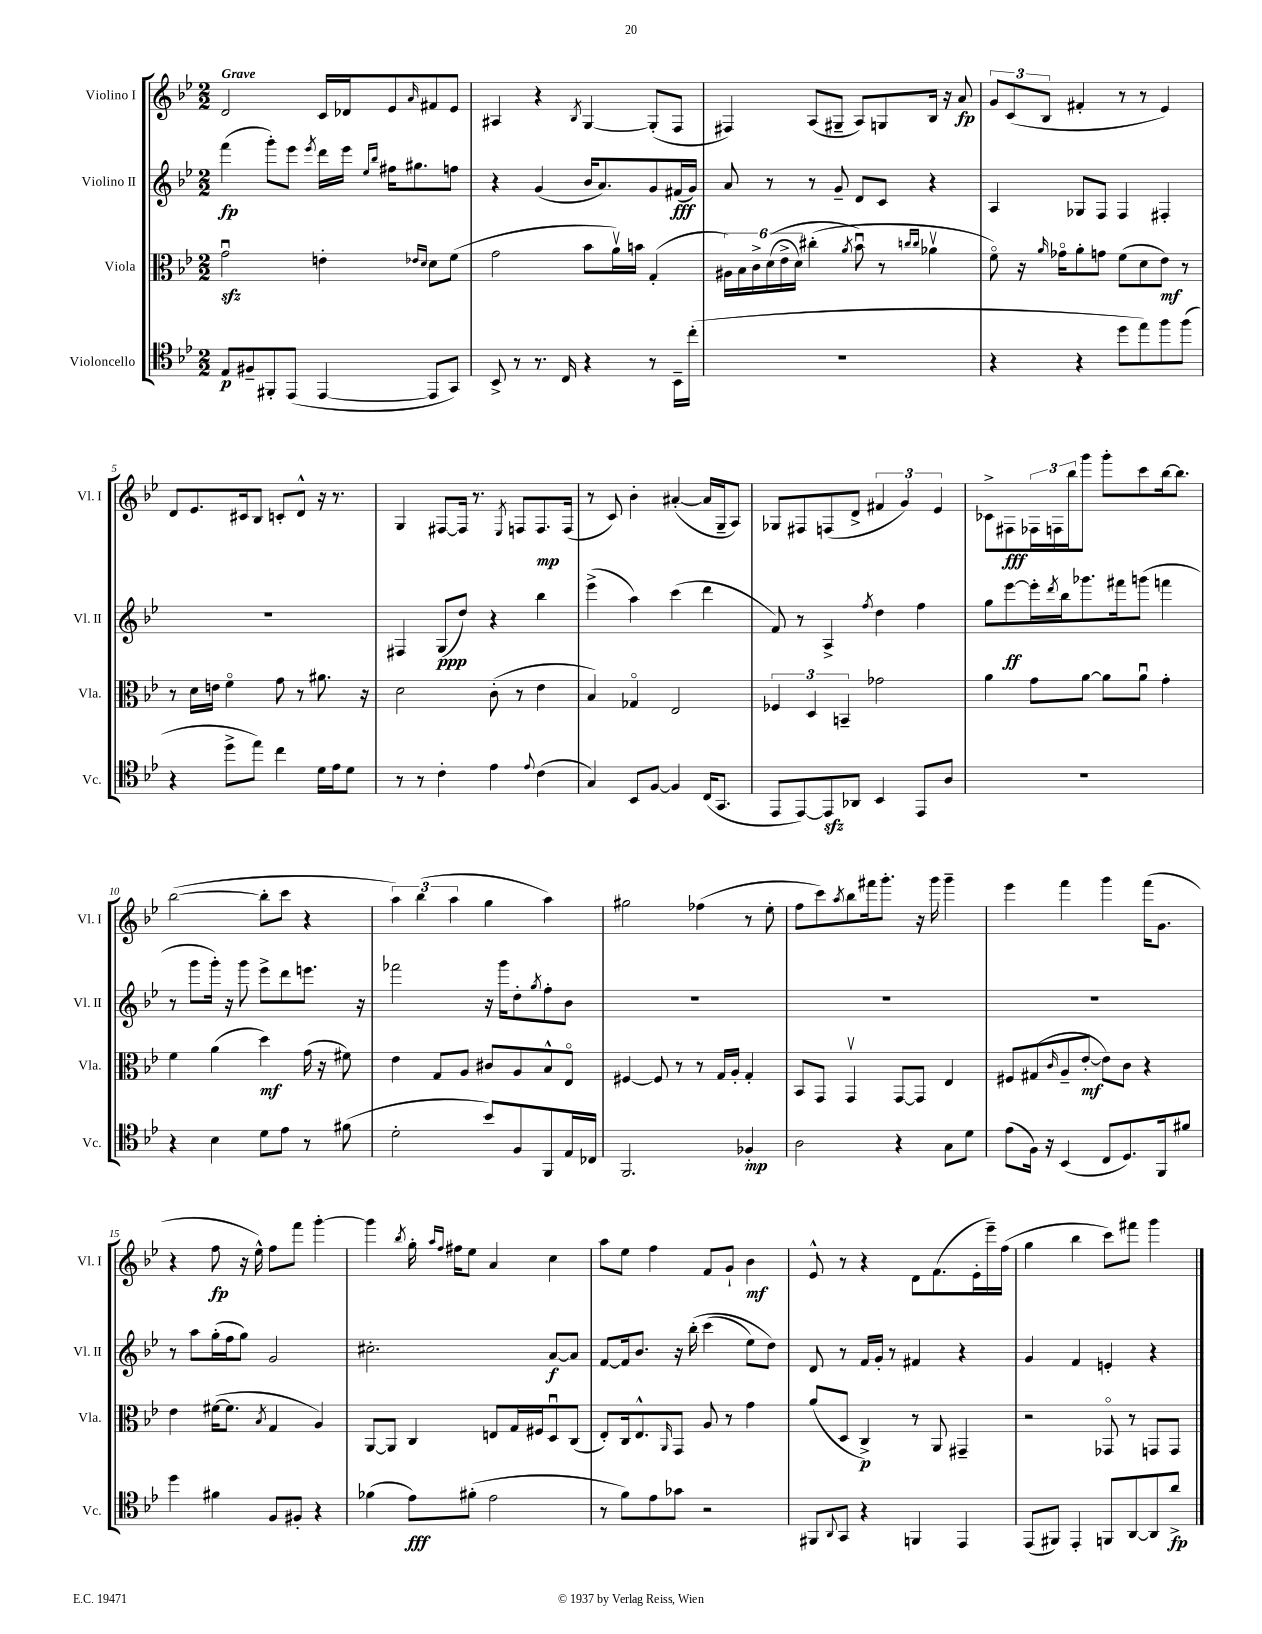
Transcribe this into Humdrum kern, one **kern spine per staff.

**kern	**kern	**kern	**kern
*staff4	*staff3	*staff2	*staff1
*clefC4	*clefC3	*clefG2	*clefG2
*k[b-e-]	*k[b-e-]	*k[b-e-]	*k[b-e-]
*M2/2	*M2/2	*M2/2	*M2/2
8E-	2gu	(4fff	2d
8F#~	.	.	.
8FF#'	.	8ggg')	.
(8EE-	.	8eee-	.
.	.	8qeee-	.
[4EE-	4e'	16ddd	16c
.	.	16eee-	16d-
.	.	16qqee-	.
.	.	16qqbb-	.
.	.	16ff#	8e-
.	.	8.gg#	.
.	16qqe-	.	.
.	16qqd	.	16qqa
8EE-]	8d	.	8f#
8GG)	(8f	8ff	8e-
=	=	=	=
8BB-^	2g	4r	4A#
8r	.	.	.
8.r	.	(4g	4r
16C	.	.	.
.	.	.	8qB-
4r	8b-	16b-	[4G
.	.	8.a)	.
.	16av)	.	.
.	16b	.	.
8r	(4G'	8g	(8G']
16BB-~	.	(16f#	8F
(16cc'	.	16g)	.
=	=	=	=
1r	24A#)	8a	4F#)
.	24B-	.	.
.	24c^	.	.
.	&((24d	8r	.
.	24e-^	.	.
.	24d)	.	.
.	(4cc#'	8r	(8A
.	.	8g~	8G#~
.	8qa	.	.
.	8b-u&)	8d	8A)
.	8r	8c	8G
.	16qqcc	.	.
.	16qqcc	.	.
.	4a-v	4r	16B-
.	.	.	16r
.	.	.	8a
=	=	=	=
4r	8fo)	4A	12g
.	.	.	(12c
.	16r	.	.
.	.	.	12B-
.	16qqa	.	.
.	16g-o	.	.
4r	8a'	8G-	4f#'
.	8g	8F	.
8dd	(8f	4F	8r
8ee-)	8d	.	8r
8ff	8e-)	4F#'	4e-)
(8ff	8r	.	.
=	=	=	=
4r	8r	1r	8d
.	16d	.	8.e-
.	16e	.	.
8dd^	4fo	.	.
.	.	.	16c#
8ee-)	.	.	8B-
4cc	8g	.	8c'
.	8r	.	8d^^
16d	8.a#	.	16r
16e-	.	.	8.r
8d	.	.	.
.	16r	.	.
=	=	=	=
8r	2d	4F#	4G
8r	.	.	.
4c'	.	(8G	[8F#
.	.	8dd)	16F#]
.	.	.	8.r
4e-	(8c'	4r	.
.	.	.	8qE-
.	8r	.	8F
8qqe-	.	.	.
(4c	4e-	4bb-	8.F
.	.	.	(16F
=	=	=	=
4G)	4B-)	(4eee-^	8r
.	.	.	8c)
8BB-	4G-o	4aa)	4b-'
[8F	.	.	.
4F]	2E-	(4ccc	([4a#'
(16C	.	4ddd	16a#]
8.GG	.	.	16G~
.	.	.	8A)
=	=	=	=
8EE-	6F-	8f)	8G-
[8EE-)	.	8r	8F#
.	6D	.	.
8EE-]	.	4A^	(8F
.	6BB~	.	.
8AA-	.	.	8d^
.	.	8qff	.
4BB-	2g-	4dd	6f#
.	.	.	6g)
8EE-	.	4ff	.
.	.	.	6e-
8A	.	.	.
=	=	=	=
1r	4a	8gg	8c-^
.	.	[8eee-	8F#
.	8g	16eee-']	24F-
.	.	.	24F
.	.	8qddd	.
.	.	16bb-	.
.	.	.	24bb-
.	[8a	8.ggg-	8ggg
.	8a]	.	8ggg'
.	.	16fff#	.
.	8au	(8ggg	8ccc
.	4g'	4fff	[16bb-
.	.	.	8.bb-]
=	=	=	=
4r	4f	8r	([2bb-
.	.	8ggg	.
4B-	(4a	16ggg')	.
.	.	16r	.
.	.	8ggg	.
8d	4dd)	8eee-^	8bb-']
8e-	.	8ddd	8ccc
8r	(16g	8.eee	4r
.	16r	.	.
(8f#	8f#)	.	.
.	.	16r	.
=	=	=	=
2d'	4e-	2fff-	6aa)
.	.	.	(6bb-
.	8G	.	.
.	.	.	6aa
.	8A	.	.
8b-)	8c#	16r	4gg
.	.	16ggg	.
8F	8A	8dd'	.
.	.	8qgg	.
8FF	8B-^^	8ff'	4aa)
16E-	8E-o	8b-	.
16C-	.	.	.
=	=	=	=
2.FF	[4F#	1r	2gg#
.	8F#]	.	.
.	8r	.	.
.	8r	.	(4ff-
.	16G	.	.
.	16A'	.	.
4F-'	4G'	.	8r
.	.	.	8ee-'
=	=	=	=
2A	8BB-	1r	8ff
.	8GG	.	8ccc)
.	.	.	8qaa
.	4GGv	.	8bb-
.	.	.	16fff#
.	.	.	8.ggg'
4r	[8GG	.	.
.	8GG]	.	16r
.	.	.	16ggg
8G	4E-	.	4ggg~
8d	.	.	.
=	=	=	=
(8e-	8F#	1r	4eee-
16F)	(8G#	.	.
16r	.	.	.
.	16qqc	.	.
(4BB-	8A~	.	4fff
.	[8e-'	.	.
8C	8e-])	.	4ggg
8.D)	8c	.	.
.	4r	.	(16fff
16FF	.	.	8.g
8f#	.	.	.
=	=	=	=
4dd	4e-	8r	4r
.	.	8aa	.
4f#	([16f#	(16gg'	8ff
.	8.f#]	16ff	.
.	.	8gg)	16r
.	.	.	16ee-^^)
.	8qB-	.	.
8F	4G	2g	8ff
8F#'	.	.	8fff
4r	4A)	.	[4ggg'
=	=	=	=
(4f-	[8AA	2.cc#'	4ggg]
.	8AA]	.	.
.	.	.	8qbb-
8e-)	4C	.	16gg'
.	.	.	16qqaa
.	.	.	16qqff
.	.	.	16ff#
(8f#'	.	.	8ee-
2e-	8E	.	4a
.	16G	.	.
.	16F#	.	.
.	8Du	[8a	4cc
.	(8C	8a]	.
=	=	=	=
8r	8E-')	[8f	8aa
8f)	16C	16f]	8ee-
.	8.E-^^	8.b-	.
8e-	.	.	4ff
.	16qqAA	.	.
8g-	8GG	16r	.
.	.	&(16bb-'	.
2r	8A	(4ccc	8f
.	8r	.	8g`
.	4g	8ee-)	4b-
.	.	8dd&)	.
=	=	=	=
8FF#	(8a	8d	8e-^^
8qqAA	.	.	.
8GG	8D	8r	8r
4r	4C^)	16f	4r
.	.	16g'	.
.	.	8r	.
4FF	8r	4f#	8d
.	8AA	.	(8.f
4EE-	4GG#~	4r	.
.	.	.	16e-'
.	.	.	16eee-~)
.	.	.	(16ff
=	=	=	=
(8EE-	2r	4g	4gg
8FF#)	.	.	.
4EE-'	.	4f	4bb-
8FF	8GG-o	4e'	8ccc)
[8AA	8r	.	8fff#
8AA]	8GG	4r	4ggg
8a^	8GG	.	.
==	==	==	==
*-	*-	*-	*-
